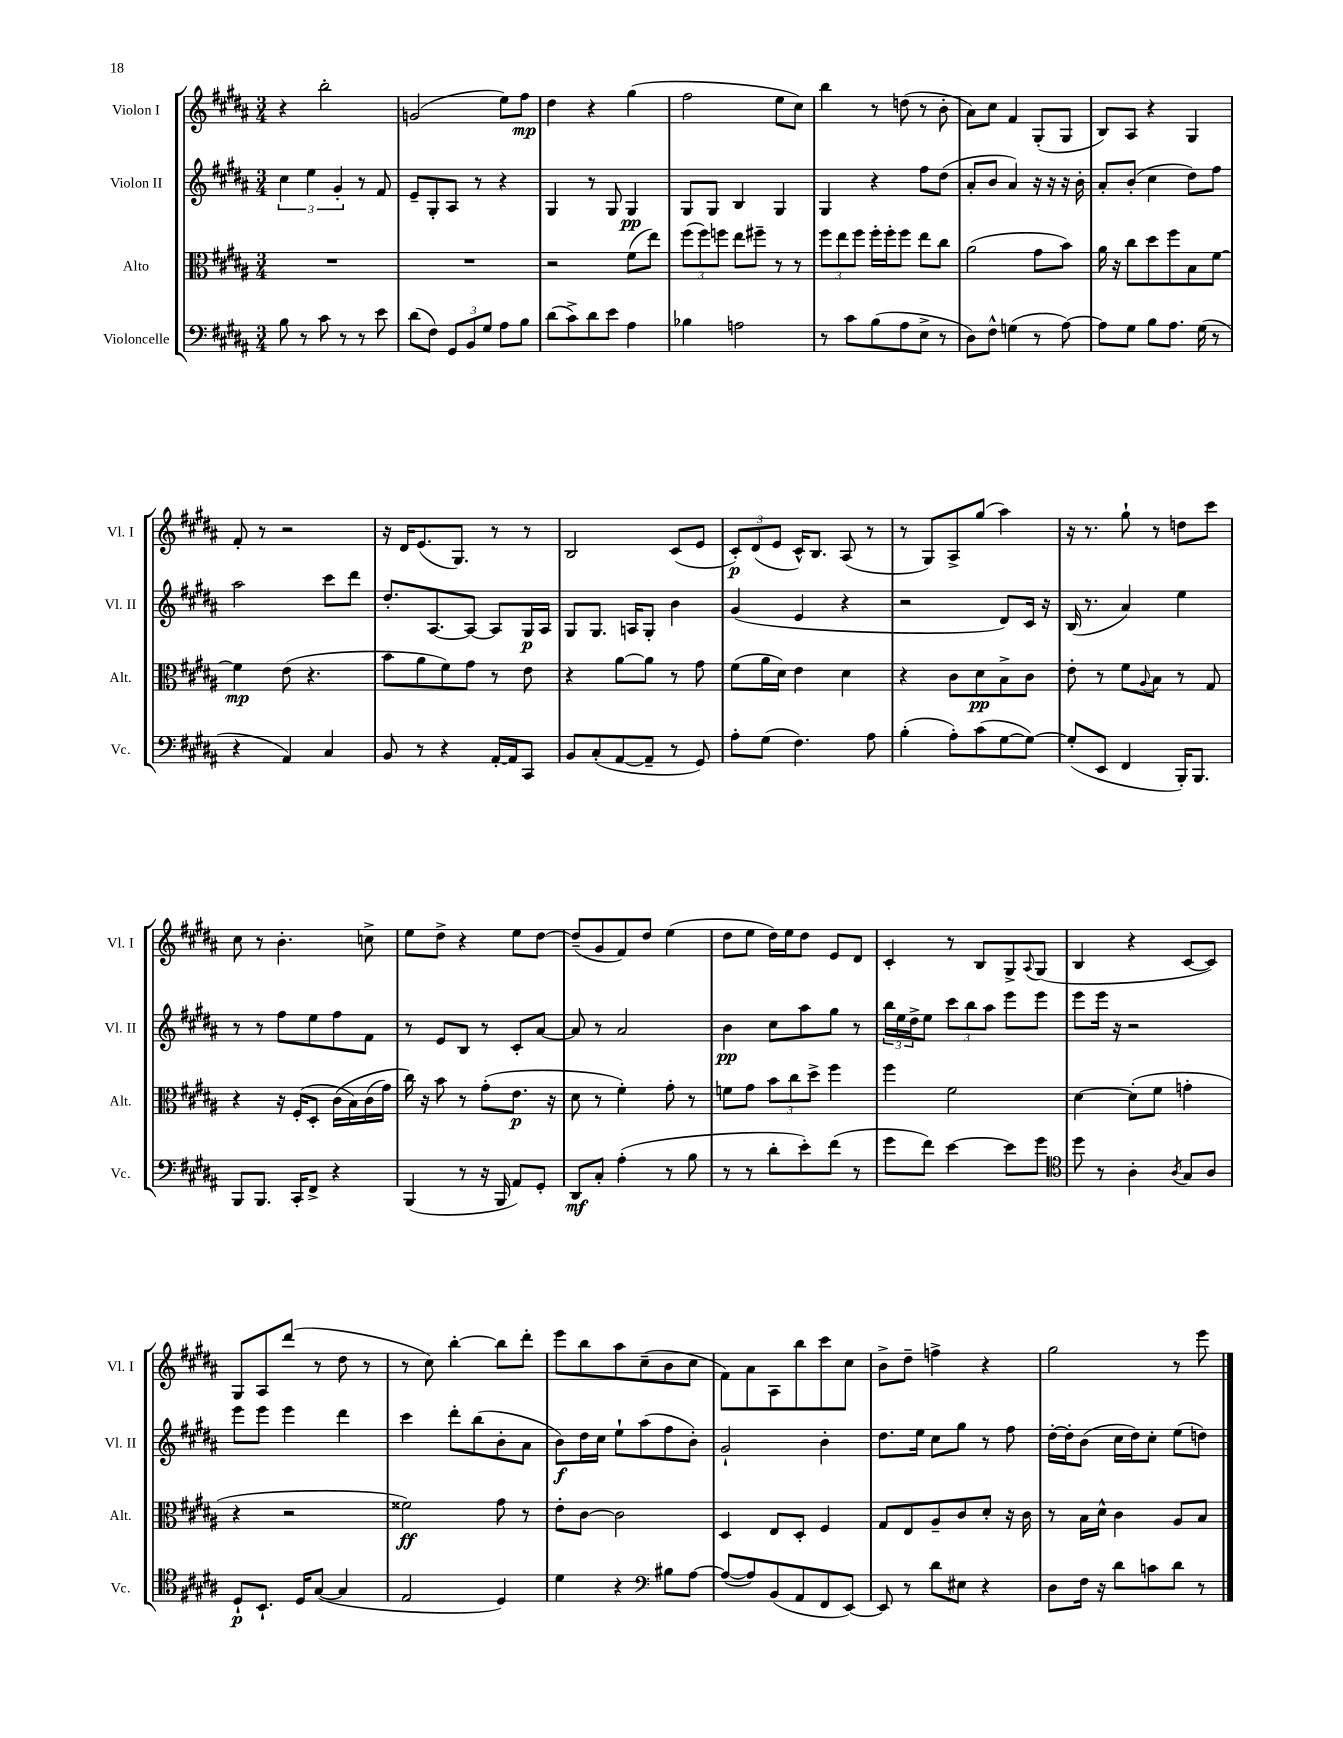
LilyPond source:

<<
\new StaffGroup <<
\new Staff = "s0" \with { instrumentName = "Violon I" shortInstrumentName = "Vl. I" } {
    \clef treble \key b \major \numericTimeSignature \time 3/4
    r4 b''2-. |
    g'2( e''8) fis''8\mp |
    dis''4 r4 gis''4( |
    fis''2 e''8 cis''8) |
    b''4 r8 d''8( r8 b'8-. |
    ais'8) cis''8 fis'4 gis8-.( gis8 |
    b8) ais8 r4 gis4 |
    fis'8-. r8 r2 |
    r16 dis'16 e'8.( gis8.) r8 r8 |
    b2 cis'8( e'8 |
    \tuplet 3/2 { cis'8-.\p) dis'8( e'8 } cis'16-^) b8. ais8( r8 |
    r8 gis8) ais8-> gis''8( ais''4) |
    r16 r8. gis''8-! r8 d''8 cis'''8 |
    cis''8 r8 b'4.-. c''8-> |
    e''8 dis''8-> r4 e''8 dis''8~ |
    dis''8--( gis'8 fis'8) dis''8 e''4( |
    dis''8 e''8 dis''16) e''16 dis''8 e'8 dis'8 |
    cis'4-. r8 b8 gis8-> \appoggiatura { ais8 } gis8( |
    b4 r4 cis'8~ cis'8) |
    gis8 ais8 dis'''8( r8 dis''8 r8 |
    r8 cis''8) b''4~-. b''8 dis'''8-. |
    e'''8 b''8 ais''8 cis''8--( b'8 cis''8 |
    fis'8) ais'8 ais8 b''8 cis'''8 cis''8 |
    b'8-> dis''8-- f''4-> r4 |
    gis''2 r8 e'''8 \bar "|." |
}
\new Staff = "s1" \with { instrumentName = "Violon II" shortInstrumentName = "Vl. II" } {
    \clef treble \key b \major \numericTimeSignature \time 3/4
    \tuplet 3/2 { cis''4 e''4 gis'4-. } r8 fis'8 |
    e'8-- gis8-. ais8 r8 r4 |
    gis4 r8 gis8 gis4\pp |
    gis8 gis8 b4 gis4 |
    gis4 r4 fis''8 dis''8( |
    ais'8-. b'8 ais'4) r16 r16 r16 b'16-. |
    ais'8-. b'8-.( cis''4 dis''8) fis''8 |
    ais''2 cis'''8 dis'''8 |
    dis''8.-. ais8.~ ais8~ ais8 gis16\p ais16 |
    gis8 gis8. a16 gis8-. b'4 |
    gis'4( e'4 r4 |
    r2 dis'8) cis'16 r16 |
    b16( r8. ais'4) e''4 |
    r8 r8 fis''8 e''8 fis''8 fis'8 |
    r8 e'8 b8 r8 cis'8-. ais'8~ |
    ais'8 r8 ais'2 |
    b'4\pp cis''8 ais''8 gis''8 r8 |
    \tuplet 3/2 { b''16 e''16 dis''16-> } e''8 \tuplet 3/2 { cis'''8 b''8 ais''8 } e'''8 e'''8 |
    e'''8 e'''16 r16 r2 |
    e'''8 e'''8 e'''4 dis'''4 |
    cis'''4 dis'''8-. b''8( b'8-. ais'8 |
    b'8\f) dis''16 cis''16 e''8-! ais''8( fis''8 b'8-.) |
    gis'2-! b'4-. |
    dis''8. e''16 cis''8 gis''8 r8 fis''8 |
    dis''16~-. dis''16-. b'8( cis''16 dis''16) cis''8-. e''8( d''8) \bar "|." |
}
\new Staff = "s2" \with { instrumentName = "Alto" shortInstrumentName = "Alt." } {
    \clef alto \key b \major \numericTimeSignature \time 3/4
    R2. |
    R2. |
    r2 fis'8( e''8) |
    \tuplet 3/2 { fis''8( fis''8) f''8 } e''8 fis''8-- r8 r8 |
    \tuplet 3/2 { fis''8 e''8 fis''8 } fis''16-. fis''16-. fis''8 e''8 cis''8 |
    ais'2( gis'8 b'8) |
    ais'16 r16 cis''8 dis''8 fis''8 b8 fis'8~ |
    fis'4\mp e'8( r4. |
    b'8 ais'8 fis'8) gis'8 r8 e'8 |
    r4 ais'8~ ais'8 r8 gis'8 |
    fis'8( ais'16 dis'16) e'4 dis'4 |
    r4 cis'8 dis'8\pp b8-> cis'8 |
    e'8-. r8 fis'8 \appoggiatura { ais8 } b8 r8 gis8 |
    r4 r16 fis16-.( dis8-. cis'16\( b16) cis'16( gis'16) |
    cis''16\) r16 b'8 r8 gis'8-.( e'8.\p r16 |
    dis'8 r8 fis'4-.) gis'8-. r8 |
    f'8 gis'8 \tuplet 3/2 { b'8 cis''8 dis''8-> } fis''4 |
    fis''4 fis'2 |
    dis'4~ dis'8-.( fis'8 g'4-. |
    r4 r2 |
    fisis'2\ff) gis'8 r8 |
    e'8-. cis'8~ cis'2 |
    dis4 e8 dis8-. fis4 |
    gis8 e8 ais8-- cis'8 dis'8-. r16 cis'16 |
    r8 b16 dis'16-^ cis'4 ais8 b8 \bar "|." |
}
\new Staff = "s3" \with { instrumentName = "Violoncelle" shortInstrumentName = "Vc." } {
    \clef bass \key b \major \numericTimeSignature \time 3/4
    b8 r8 cis'8 r8 r8 e'8 |
    dis'8( fis8) \tuplet 3/2 { gis,8 b,8 gis8 } ais8 b8 |
    dis'8( cis'8->) dis'8 e'8 ais4 |
    bes4 a2 |
    r8 cis'8 b8( ais8 e8-> r8 |
    dis8) fis8-^ g4( r8 ais8~) |
    ais8 gis8 b8 ais8. gis16( r8 |
    r4 ais,4) cis4 |
    b,8 r8 r4 ais,16~-. ais,16 cis,8 |
    b,8 cis8-.( ais,8~ ais,8-- r8 gis,8) |
    ais8-. gis8( fis4.) ais8 |
    b4-.( ais8-.) cis'8( gis8~ gis8~) |
    gis8-.( e,8 fis,4 b,,16-.) b,,8. |
    b,,8 b,,8. cis,16-. fis,8-> r4 |
    b,,4( r8 r16 b,,16 ais,8) gis,8-. |
    dis,8\mf cis8-. ais4-.( r8 b8 |
    r8 r8 dis'8-. e'8-.) fis'8( r8 |
    gis'8 fis'8) e'4~ e'8 gis'8 |
    \clef tenor dis''8 r8 ais4-. \acciaccatura { ais8 } gis8 ais8 |
    dis8-!\p b,8.-! dis16 gis8~( gis4 |
    e2 dis4) |
    dis'4 r4 \clef bass bis8 ais8~ |
    ais8~( ais8) b,8( ais,8 fis,8 e,8~) |
    e,8 r8 dis'8 eis8 r4 |
    dis8 fis16 r16 dis'8 c'8 dis'8 r8 \bar "|." |
}
>>
>>
\layout { \context { \Score \remove "Bar_number_engraver" } }
